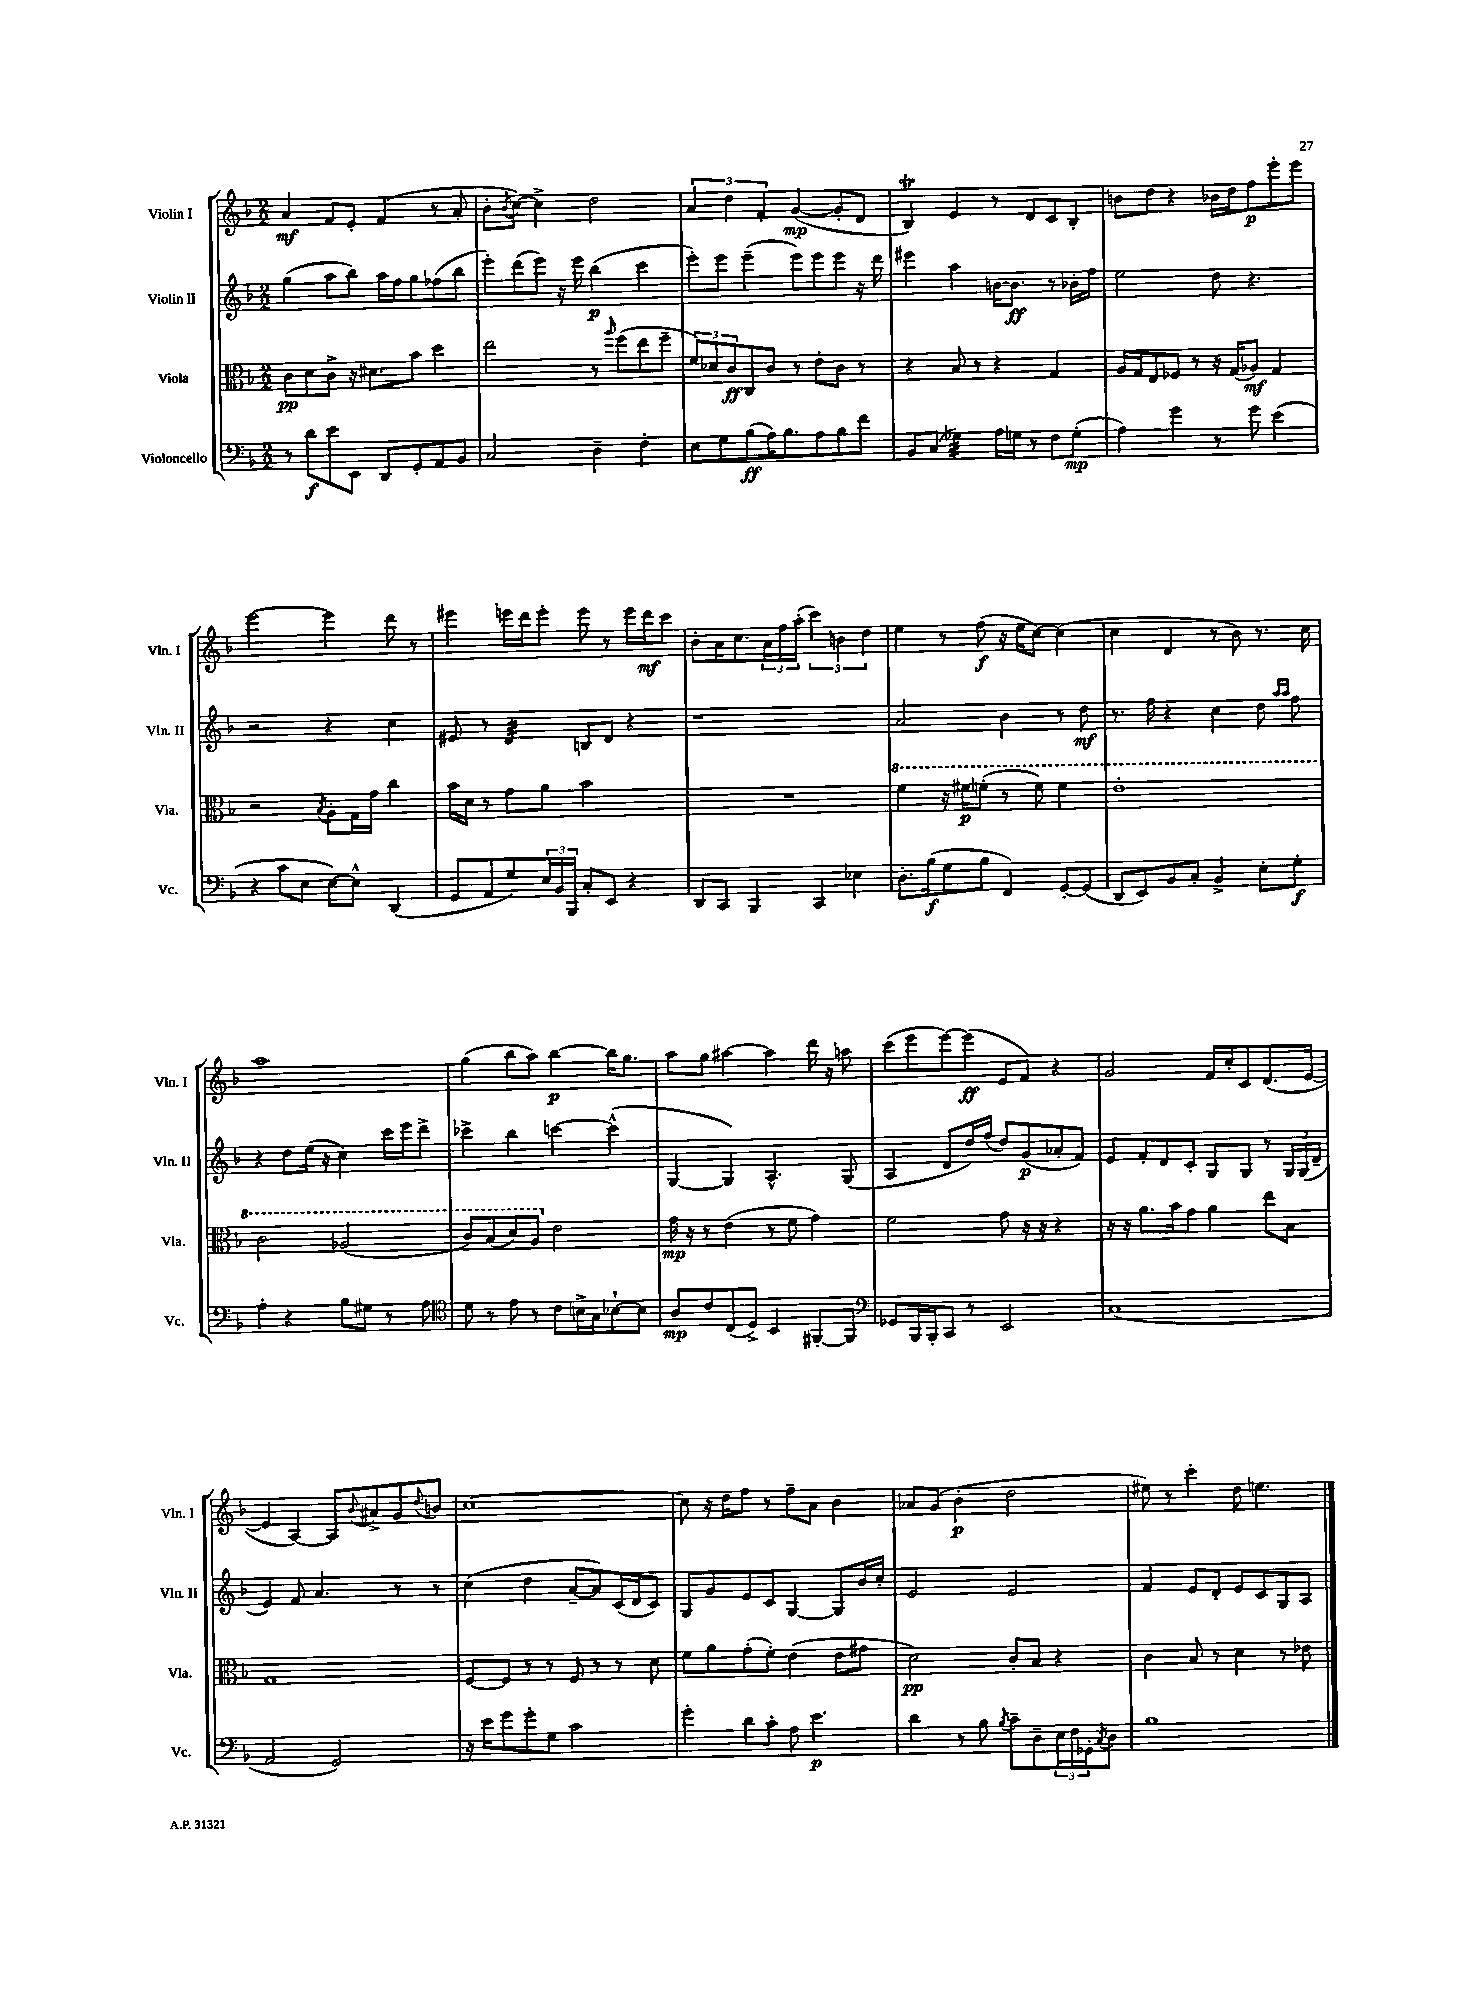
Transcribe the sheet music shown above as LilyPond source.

<<
\new StaffGroup <<
\new Staff = "s0" \with { instrumentName = "Violin I" shortInstrumentName = "Vln. I" } {
    \clef treble \key f \major \numericTimeSignature \time 2/2
    a'4\mf f'8 e'8-. f'4( r8 a'8-. |
    bes'8-. \acciaccatura { bes'8 } c''8~) c''4-> d''2 |
    \tuplet 3/2 { a'4 d''4 f'4-. } g'4~\mp( g'8-. d'8 |
    bes4\trill) e'4 r8 d'8 c'8 bes8-. |
    b'8 d''8 r4 bes'16 d''16 f''8\p e'''8-. e'''8 |
    e'''2~ e'''4 d'''8 r8 |
    eis'''4 e'''16 d'''16 e'''8-. e'''8 r8 e'''16 d'''16\mf c'''8 |
    bes'8-. a'16 c''8. \tuplet 3/2 { a'16 f''16 a''16-.( } \tuplet 3/2 { c'''4) b'4 d''4 } |
    e''4 r8 f''8\f( r16 e''16 c''8~) c''4( |
    c''4 d'4 r8 bes'8) r8. c''16 |
    a''1 |
    g''4( bes''8 a''8) bes''4~\p bes''16 g''8. |
    a''8 g''8 ais''4~ ais''4 d'''16 r16 a''8 |
    c'''8( e'''8 e'''8~) e'''8\ff( e'8 f'8) r4 |
    g'2 f'16 c''16-. c'8 d'8.( e'16~ |
    e'4 a4~) a8 \appoggiatura { bes'8 } ais'8-> g'8 \appoggiatura { d''8 } b'8 |
    c''1~ |
    c''8 r16 d''16 f''8 r8 f''8-- a'8 bes'4 |
    aes'8 g'8( bes'4-.\p d''2 |
    eis''8) r8 c'''4-. d''8 e''4. \bar "|." |
}
\new Staff = "s1" \with { instrumentName = "Violin II" shortInstrumentName = "Vln. II" } {
    \clef treble \key f \major \numericTimeSignature \time 2/2
    g''4( a''8 bes''8) a''16 f''16 g''8 fes''8( bes''8 |
    e'''8-.) d'''8( e'''8) r16 e'''16 bes''4\p( c'''4 |
    e'''8-.) e'''8 e'''4--( e'''8) e'''8 e'''8 r16 d'''16 |
    eis'''4 a''4 b'16~ b'8.\ff r8 bes'16-. f''16 |
    e''2 d''8 r4. |
    r2 r4 c''4 |
    eis'8 r8 d'4:32 b8 d'8 r4 |
    r1 |
    a'2 bes'4 r8 d''8\mf |
    r8. f''16 r4 c''4 d''8 \grace { a''16 a''16 } f''8 |
    r4 d''8 e''16( r16 c''4) c'''16 e'''16 d'''8-> |
    ces'''4-> bes''4 c'''4~ c'''4-^( |
    g4~ g4) a4.-^ g8( |
    a4 d'8 d''16) f''16( d''8) g'8\p( aes'8-. f'8) |
    e'8 f'8-. d'8 c'8-. g8 g8 r8 \tuplet 3/2 { g16 g16( d'16-- } |
    e'4) f'8 a'4. r8 r8 |
    c''4( d''4 a'8~-- a'8) c'16( d'16 c'8) |
    g8 g'8 e'8 c'8 g4~ g8 bes'16 c''16-. |
    e'2 e'2 |
    f'4 e'8 d'8-. e'8 c'8 g8 a8 \bar "|." |
}
\new Staff = "s2" \with { instrumentName = "Viola" shortInstrumentName = "Vla." } {
    \clef alto \key f \major \numericTimeSignature \time 2/2
    c'8\pp d'8 c'8-> r16 dis'8. bes'8 d''4 |
    e''2 r8 \grace { a''16 } f''8( e''8 f''8-- |
    \tuplet 3/2 { f'8) des'8 c'8\ff } c8 c'8 r8 e'8-. c'8 r8 |
    r4 bes8 r8 r4 g4 |
    a16 g16 e8 fes8 r8 r16 g16( aes8\mf) g4 |
    r2 \acciaccatura { bes8 } a8-. g16 g'16 c''4 |
    bes'16 d'16 r8 g'8 a'8 bes'2 |
    R1 |
    \ottava #1 f''4 r16 fis''16\p f''8-.( r8 f''8) f''4 |
    e''1-. |
    c''2 aes'2( |
    c''8) bes'8( d''8) a'8 \ottava #0 e'2 |
    g'16\mp r16 r8 e'4( r8 f'8 g'4) |
    f'2 g'8 r16 r16 r4 |
    r16 r16 a'8. bes'16 g'8 a'4 e''8 bes8 |
    g1 |
    f8~ f8 r8 r8 f8 r8 r8 d'8 |
    f'8 a'8 g'8-.( f'8-.) e'4( e'8 gis'8 |
    d'2\pp) c'8-. bes8 r4 |
    c'4 bes8 r8 d'4 r8 ees'8 \bar "|." |
}
\new Staff = "s3" \with { instrumentName = "Violoncello" shortInstrumentName = "Vc." } {
    \clef bass \key f \major \numericTimeSignature \time 2/2
    r8 d'8\f e'8 e,8 d,8 g,8-. a,8 bes,8 |
    c2 d4-- f4-. |
    e8 g8 bes8\ff( a16) bes8. a8 bes8 f'8 |
    bes,8 c8( ges4:32) a16 g16 r8 f8 g8-.\mp( |
    a4) g'4 r8 g'8 e'4( |
    r4 c'8 e8 e8~) e8-^ d,4( |
    g,8 a,8 g8) \tuplet 3/2 { e16 bes,16 bes,,16 } c8-. e,8 r4 |
    d,8 c,8 bes,,4 c,4 ees4 |
    d8.-. bes16\f( g8 bes8 f,4) g,8~-. g,8( |
    d,8 e,8) bes,8 c8-. bes,4-> e8-. g8-.\f |
    a4-. r4 bes8 gis8 r8 a8 |
    \clef tenor d'8 r8 e'8 r8 c'8 b16-> g16 bes8~-! bes8 |
    a8\mp c'8 c8( d8->) bes,4 fis,8~-. fis,8 |
    \clef bass ges,8 bes,,16 bes,,16-. c,8 r8 e,2 |
    c1( |
    a,2 g,2) |
    r16 e'16 g'8 g'8-. g8 c'2 |
    g'4-. d'8 c'8-. a8 e'4.\p |
    d'4 r8 bes8 \acciaccatura { bes8 } c'8-- d8-- \tuplet 3/2 { e16 f16 ges,16-. } \acciaccatura { c8 } d8 |
    bes1 \bar "|." |
}
>>
>>
\layout { \context { \Score \remove "Bar_number_engraver" } }
